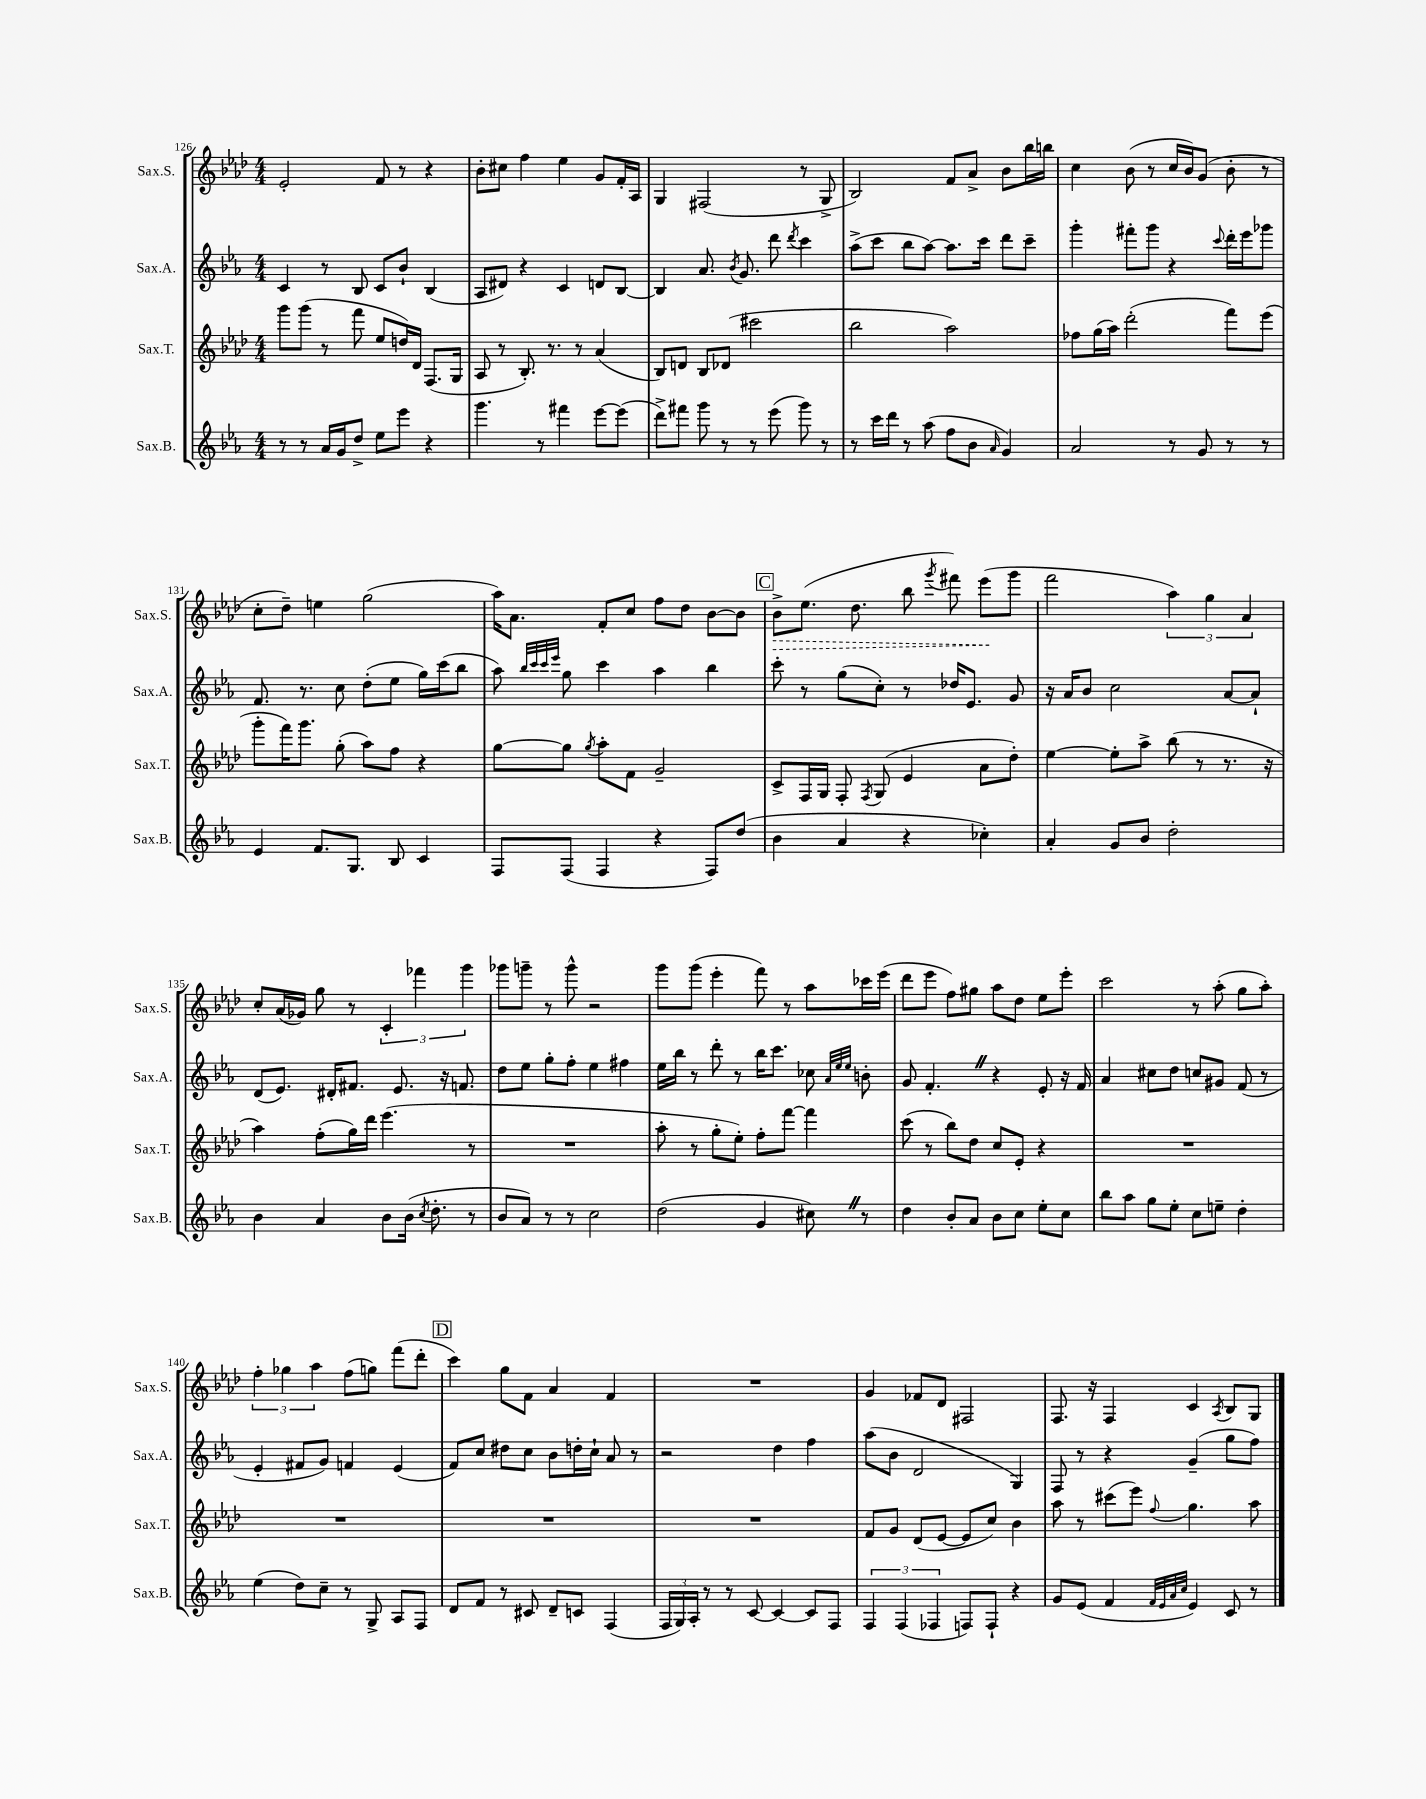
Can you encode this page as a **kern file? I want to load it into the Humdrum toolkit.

**kern	**kern	**kern	**kern	**dynam
*part4	*part3	*part2	*part1	*part1
*staff4	*staff3	*staff2	*staff1	*staff1
*I"Sax.B.	*I"Sax.T.	*I"Sax.A.	*I"Sax.S.	*
*I'Sax.B.	*I'Sax.T.	*I'Sax.A.	*I'Sax.S.	*
*clefG2	*clefG2	*clefG2	*clefG2	*
*k[b-e-a-]	*k[b-e-a-d-]	*k[b-e-a-]	*k[b-e-a-d-]	*
*M4/4	*M4/4	*M4/4	*M4/4	*
=126	=126	=126	=126	=126
8r	8ggg\L	4c/	2e-'/	.
8r	(8ggg\J	.	.	.
16a-/LL	8r	8r	.	.
16g/J	.	.	.	.
8dd^/J	8fff\	8B-/	.	.
8ee-\L	8ee-/L	8c/L	8f/	.
8eee-\J	16ddn/L)	8b-`/J	8r	.
.	16d-/JJ	.	.	.
4r	(8.F/L	(4B-/	4r	.
.	16G/Jk	.	.	.
=127	=127	=127	=127	=127
4.ggg\	8A-/	8A-/L	8b-'\L	.
.	8r	8d#X/J)	8cc#X\J	.
.	8.B-'/)	4r	4ff\	.
8r	.	.	.	.
.	8.r	.	.	.
4fff#X\	.	4c/	4ee-\	.
.	8r	.	.	.
[8eee-\L	(4a-/	8dn/L	8g/L	.
(8eee-\J]	.	[8B-/J	16f'/L	.
.	.	.	16A-/JJ	.
=128	=128	=128	=128	=128
8ddd^\L)	8B-/L)	4B-/]	4G/	.
8fff#X\J	8dn/J	.	.	.
8ggg\	8B-/L	8.a-/	(2F#X/	.
8r	(8d-X/J	.	.	.
.	.	8qb-/	.	.
.	.	8.g/	.	.
8r	2ccc#X\	.	.	.
(8eee-\	.	8ddd\	.	.
.	.	8qddd/	.	.
8ggg\)	.	4ccc\	8r	.
8r	.	.	8G^/	.
=129	=129	=129	=129	=129
8r	2bb-\	(8aa-^\L	2B-/)	.
16ccc\LL	.	8ccc\J	.	.
16ddd\JJ	.	.	.	.
8r	.	8bb-\L	.	.
(8aa-\	.	[8aa-\J)	.	.
8ff\L	2aa-\)	8.aa-\L]	8f/L	.
8b-\J	.	.	8a-^/J	.
.	.	16ccc\Jk	.	.
16qqa-/	.	.	.	.
4g/)	.	8ddd\L	8b-\L	.
.	.	8ccc~\J	16bb-\L	.
.	.	.	16bbn\JJ	.
=130	=130	=130	=130	=130
2a-/	8ff-X\L	4ggg'\	4cc\	.
.	(16gg\L	.	.	.
.	16aa-\JJ)	.	.	.
.	(2ddd-'\	8fff#X'\L	(8b-\	.
.	.	8ggg\J	8r	.
8r	.	4r	16cc/LL	.
.	.	.	16b-/J)	.
8g/	.	.	(8g/J	.
.	.	8qqccc/	.	.
8r	8fff\L)	16ddd'\LL	8b-'\	.
.	.	16eee-\J	.	.
8r	(8eee-\J	8ggg-X\J	8r	.
!!LO:LB:g=z
=131	=131	=131	=131	=131
4e-/	8ggg'\L	8.f/	8cc'\L	.
.	16fff\K)	.	8dd-~\J)	.
.	8.ggg\J	8.r	.	.
8.f/L	.	.	4een\	.
.	(8gg'\	8cc\	.	.
8.G/J	.	.	.	.
.	8aa-\L)	(8dd'\L	(2gg\	.
8B-/	8ff\J	8ee-\J	.	.
4c/	4r	16gg\LL)	.	.
.	.	(16ccc\J	.	.
.	.	8bb-\J	.	.
=132	=132	=132	=132	=132
8F/L	[8gg\L	8aa-\)	16aa-\KL)	.
.	.	.	8.a-\J	.
.	.	32qqbb-/LLL	.	.
.	.	32qqccc/	.	.
.	.	32qqccc/	.	.
.	.	32qqeee-/JJJ	.	.
(8F/J	8gg\J]	8gg\	.	.
.	8qgg/	.	.	.
4F/	8aa-'\L	4ccc\	8f'/L	.
.	8f\J	.	8cc/J	.
4r	2g~/	4aa-\	8ff\L	.
.	.	.	8dd-\J	.
8F/L)	.	4bb-\	[8b-\L	.
(8dd/J	.	.	8b-\J]	.
!!LO:REH:place=s1:t=C
=133	=133	=133	=133	=133
!	!	!	!	!LO:HP:b
4b-\	8c^/L	8ccc'\	8b-^\L	>
.	16F/L	8r	(8.ee-\J	.
.	16G/JJ	.	.	.
4a-/	8F'/	(8gg\L	.	.
.	.	.	8.dd-\	.
.	8qF/	.	.	.
.	(8G/	8cc'\J)	.	.
4r	4e-/	8r	8bb-\	.
.	.	.	8qggg/	.
.	.	16dd-X/KL	8fff#X\)	.
.	.	8.e-/J	.	.
4cc-X'\)	8a-\L	.	(8eee-\L	.
.	8dd-'\J)	8g/	8ggg\J	]
=134	=134	=134	=134	=134
4a-'/	[4ee-\	16r	2fff\	.
.	.	16a-/KL	.	.
.	.	8b-/J	.	.
8g/L	8ee-'\L]	2cc\	.	.
8b-/J	8aa-^\J	.	.	.
2dd'\	(8bb-\	.	6aa-\)	.
.	8r	.	.	.
.	.	.	6gg\	.
.	8.r	[8a-/L	.	.
.	.	.	6a-/	.
.	.	8a-`/J]	.	.
.	16r	.	.	.
!!LO:LB:g=z
=135	=135	=135	=135	=135
4b-\	4aa-\)	(8d/L	8cc'/L	.
.	.	8.e-/J)	(16a-/L	.
.	.	.	16g-X/JJ)	.
4a-/	(8ff'\L	.	8gg\	.
.	.	16d#X'/KL	.	.
.	16gg\L)	8.f#X/J	8r	.
.	16ddd-\JJ	.	.	.
8b-\L	(4.eee-\	.	6c'/	.
.	.	8.e-/	.	.
(16b-\Jk	.	.	.	.
.	.	.	6fff-X\	.
8qcc/	.	.	.	.
8.dd'\	.	.	.	.
.	.	16r	.	.
.	.	8.fn/	.	.
.	.	.	6ggg\	.
8r	8r	.	.	.
=136	=136	=136	=136	=136
8b-/L	1r	8dd\L	8ggg-X\L	.
8a-/J)	.	8ee-\J	8gggn~\J	.
8r	.	8gg'\L	8r	.
8r	.	8ff'\J	8ggg^^\	.
2cc\	.	4ee-\	2r	.
.	.	4ff#X\	.	.
=137	=137	=137	=137	=137
(2dd\	8aa-'\	16ee-\LL	8ggg\L	.
.	.	16bb-\JJ	.	.
.	8r	8r	(8ggg\J	.
.	8gg'\L	8ddd'\	4eee-'\	.
.	8ee-'\J)	8r	.	.
4g/	8ff'\L	16bb-\KL	8fff\)	.
.	.	8.ccc\J	.	.
.	[8fff\J	.	8r	.
8cc#XZ\)	4fff\]	8cc-X\	8aa-\L	.
.	.	32qqa-/LLL	.	.
.	.	32qqee-/	.	.
.	.	32qqee-/JJJ	.	.
8r	.	8bn'\	16ccc-X\L	.
.	.	.	(16eee-\JJ	.
=138	=138	=138	=138	=138
4dd\	(8ccc\	8g/	8ddd-\L	.
.	8r	4.f'Z/	8eee-\J	.
8b-'/L	8bb-\L)	.	8ff\L)	.
8a-/J	8dd-\J	.	8gg#X\J	.
8b-\L	8cc/L	4r	8aa-\L	.
8cc\J	8e-'/J	.	8dd-\J	.
8ee-'\L	4r	8e-'/	8ee-\L	.
8cc\J	.	16r	8eee-'\J	.
.	.	16f/	.	.
=139	=139	=139	=139	=139
8bb-\L	1r	4a-/	2ccc\	.
8aa-\J	.	.	.	.
8gg\L	.	8cc#X\L	.	.
8ee-'\J	.	8dd\J	.	.
8cc\L	.	8ccn/L	8r	.
8een~\J	.	8g#X/J	(8aa-'\	.
4dd'\	.	(8f/	8gg\L	.
.	.	8r	8aa-'\J)	.
!!LO:LB:g=z
=140	=140	=140	=140	=140
(4ee-\	1r	4e-'/	6ff'\	.
.	.	.	6gg-X\	.
8dd\L)	.	8f#X/L	.	.
.	.	.	6aa-\	.
8cc~\J	.	8g/J)	.	.
8r	.	4fn/	(8ff\L	.
8G^/	.	.	8ggn\J)	.
8A-/L	.	(4e-/	(8fff\L	.
8F/J	.	.	8ddd-'\J	.
!!LO:REH:place=s1:t=D
=141	=141	=141	=141	=141
8d/L	1r	8f/L)	4ccc\)	.
8f/J	.	8cc/J	.	.
8r	.	8dd#X\L	8gg\L	.
8c#X/	.	8cc\J	8f\J	.
8d~/L	.	8b-\L	4a-/	.
8cn/J	.	16ddn'\L	.	.
.	.	16cc`\JJ	.	.
(4F/	.	8a-/	4f/	.
.	.	8r	.	.
=142	=142	=142	=142	=142
24F/LL	1r	2r	1r	.
24G/)	.	.	.	.
24A-'/JJ	.	.	.	.
8r	.	.	.	.
8r	.	.	.	.
[8c/	.	.	.	.
4c/_	.	4dd\	.	.
8c/L]	.	4ff\	.	.
8F/J	.	.	.	.
=143	=143	=143	=143	=143
6F/	8f/L	(8aa-\L	4g/	.
.	8g/J	8b-\J	.	.
(6F/	.	.	.	.
.	(8d-/L	2d/	8f-X/L	.
6F-X/	.	.	.	.
.	[8e-/J	.	8d-/J	.
8Fn/L)	8e-/L]	.	2F#X/	.
8F`/J	8cc/J)	.	.	.
4r	4b-\	4G/)	.	.
=144	=144	=144	=144	=144
8g/L	8aa-\	8F/	8.F/	.
(8e-/J	8r	8r	.	.
.	.	.	16r	.
4f/	(8ccc#X\L	4r	4F/	.
.	8eee-\J)	.	.	.
32qqf/LLL	.	.	.	.
32qqe-/	.	.	.	.
32qqa-/	.	.	.	.
32qqcc/JJJ	8qqff/	.	.	.
4e-/)	4.gg\	(4g~/	4c/	.
.	.	.	8qA-/	.
8c/	.	8gg\L	8B-/L	.
8r	8aa-\	8ff\J)	8G/J	.
==	==	==	==	==
*-	*-	*-	*-	*-
